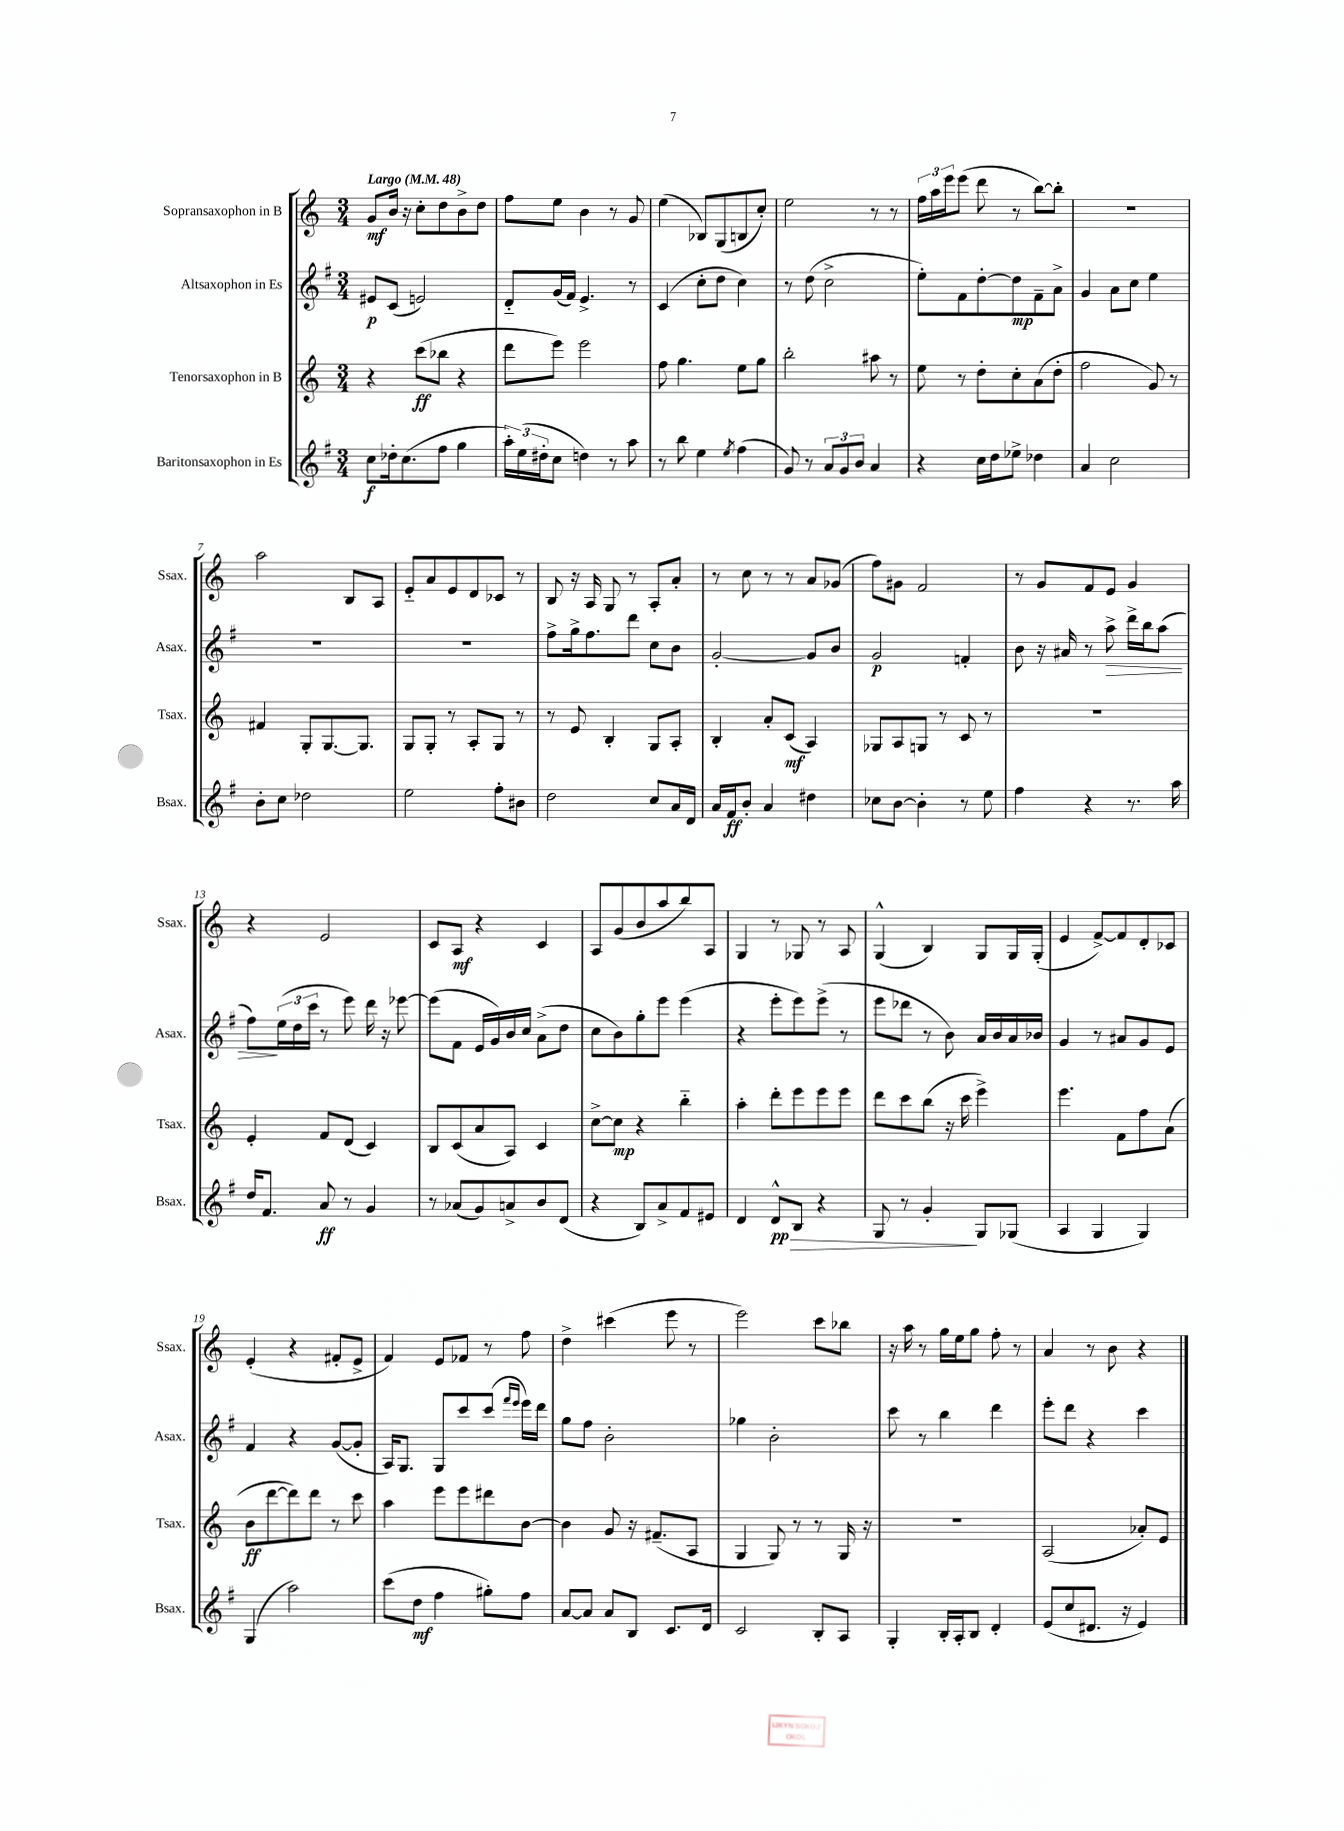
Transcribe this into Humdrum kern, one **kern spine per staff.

**kern	**kern	**kern	**kern
*staff4	*staff3	*staff2	*staff1
*clefG2	*clefG2	*clefG2	*clefG2
*k[f#]	*k[]	*k[f#]	*k[]
*M3/4	*M3/4	*M3/4	*M3/4
*MM48	*MM48	*MM48	*MM48
8cc	4r	8e#	8g
16dd-'	.	(8c	16b
(8.cc	.	.	16r
.	(8ccc	2e)	8cc'
8ff#	8bb-	.	8dd
4gg	4r	.	8b^
.	.	.	8dd
=	=	=	=
24aa')	8ddd	8d'~	8ff
(24ee	.	.	.
24dd#'	.	.	.
8cc	8eee)	(16g	8ee
.	.	16f#)	.
4dd)	2eee	4.e^	4b
8r	.	.	8r
8aa	.	8r	8g
=	=	=	=
8r	8ff	(4c	(4ee
8bb	4.gg	.	.
4ee	.	8cc'	8B-)
.	.	8dd	(8G
8qee	.	.	.
(4ff#	8ee	4cc)	8B
.	8gg	.	8cc')
=	=	=	=
8g)	2bb'	8r	2ee
8r	.	(8dd	.
12a	.	2cc^	.
12g	.	.	.
12b	.	.	.
4a	8aa#	.	8r
.	8r	.	8r
=	=	=	=
4r	8ee	8ee')	24ff
.	.	.	24aa
.	.	.	24eee
.	8r	8f#	(8eee
16cc	8dd'	[8dd'	8ddd
16dd	.	.	.
8ee-^	8cc'	8dd]	8r
4dd-	(8a	8f#~	[8bb)
.	8dd'	8a^	8bb']
=	=	=	=
4a	2ff	4g	2.r
2cc	.	8a	.
.	.	8cc	.
.	8g)	4ee	.
.	8r	.	.
=	=	=	=
8b'	4f#	2.r	2aa
8cc	.	.	.
2dd-	8G'	.	.
.	[8.G	.	.
.	.	.	8B
.	8.G]	.	.
.	.	.	8A
=	=	=	=
2ee	8G	2.r	8e'~
.	8G'	.	8a
.	8r	.	8e
.	8A'	.	8d
8ff#'	8G	.	8c-
8b#	8r	.	8r
=	=	=	=
2dd	8r	8ff#^	8B
.	8e	16gg^	16r
.	.	8.ff#	16A
.	4B'	.	8G
.	.	8ddd	8r
8cc	8G	8cc	8A'
16a	8A'	8b	8a'
16d	.	.	.
=	=	=	=
16a	4B'	[2g'	8r
16f#	.	.	.
8b'	.	.	8cc
4a	8a'	.	8r
.	(8c	.	8r
4dd#	4A)	8g]	8a
.	.	8b	(8g-
=	=	=	=
8cc-	8G-	2g	8ff)
[8b	8A	.	8g#
4b']	8G	.	2f
.	8r	.	.
8r	8c	4f'	.
8ee	8r	.	.
=	=	=	=
4ff#	2.r	8b	8r
.	.	16r	8g
.	.	16a#	.
4r	.	8r	8f
.	.	8aa^	8e
8.r	.	16ddd^	4g
.	.	16bb	.
.	.	(8aa	.
16aa	.	.	.
=	=	=	=
16dd	4e'	8ff#)	4r
8.f#	.	.	.
.	.	(24ee	.
.	.	24dd	.
.	.	24ccc	.
8a	8f	8r	2e
8r	(8d	8eee)	.
4g	4c)	16ddd	.
.	.	16r	.
.	.	[8eee-	.
=	=	=	=
8r	8B	(8eee-]	8c
(8a-	(8c	8f#	8A
8g)	8a	16e	4r
.	.	16g)	.
8a^	8A)	16b	.
.	.	16cc	.
8b	4c	(8a^	4c
(8d	.	8dd	.
=	=	=	=
4r	[8cc^	8cc	8A
.	8cc]	8b)	(8g
8B)	4r	8gg'	8b
8a^	.	8eee	8aa
8f#	4bb'~	(4eee	8bb)
8e#	.	.	8A
=	=	=	=
4d	4aa'	4r	4G
8d^^	8ddd'	8eee'	8r
8B	8eee	8eee)	8G-
4r	8eee	(8eee^	8r
.	8eee	8r	8A
=	=	=	=
8G	8ddd	8eee	(4G^^
8r	8ccc	8ddd-	.
4g'	(8bb	8r	4B)
.	16r	8b)	.
.	16ccc	.	.
8G	4eee^)	16a	8G
.	.	16b	.
(8G-	.	16a	16G
.	.	16b-	(16G'
=	=	=	=
4A	4.eee	4g	4e
4G	.	8r	[8f^)
.	8f	8a#	8f]
4G)	8ff	8g	8d'
.	(8a	8e	8c-
=	=	=	=
(4G	8b	4f#	(4e'
.	[8ddd	.	.
2aa)	8ddd])	4r	4r
.	8ddd	.	.
.	8r	([8g	8f#'
.	8ccc	8g']	8e^
=	=	=	=
(8ccc	4aa	16A)	4f)
.	.	8.G	.
8dd	.	.	.
4ff#	8eee	8G	8e
.	8eee	8ccc	8f-
8gg#')	8ddd#	(8ccc	8r
.	.	16qqfff#	.
.	.	16qqeee	.
8ff#	[8b	16eee)	8ff
.	.	16ddd	.
=	=	=	=
[8a	4b]	8gg	4dd^
8a]	.	8ff#	.
8a	8g	2b'	(4ccc#
8B	16r	.	.
.	(8.f#~	.	.
8.c	.	.	8eee
.	8A	.	8r
16d	.	.	.
=	=	=	=
2c	4G	4gg-	2eee)
.	8G)	2b'	.
.	8r	.	.
8B'	8r	.	8ccc
8A	16G	.	8bb-
.	16r	.	.
=	=	=	=
4G'	2.r	8ccc	16r
.	.	.	16aa
.	.	8r	8r
16B'	.	4bb	16gg
16A'	.	.	16ee
8B	.	.	8gg
4d'	.	4ddd	8ff'
.	.	.	8r
=	=	=	=
(8e	(2A	8eee'	4a
8cc	.	8ddd	.
8.d#	.	4r	8r
.	.	.	8b
16r	.	.	.
4e)	8a-')	4ccc	4r
.	8e	.	.
==	==	==	==
*-	*-	*-	*-
